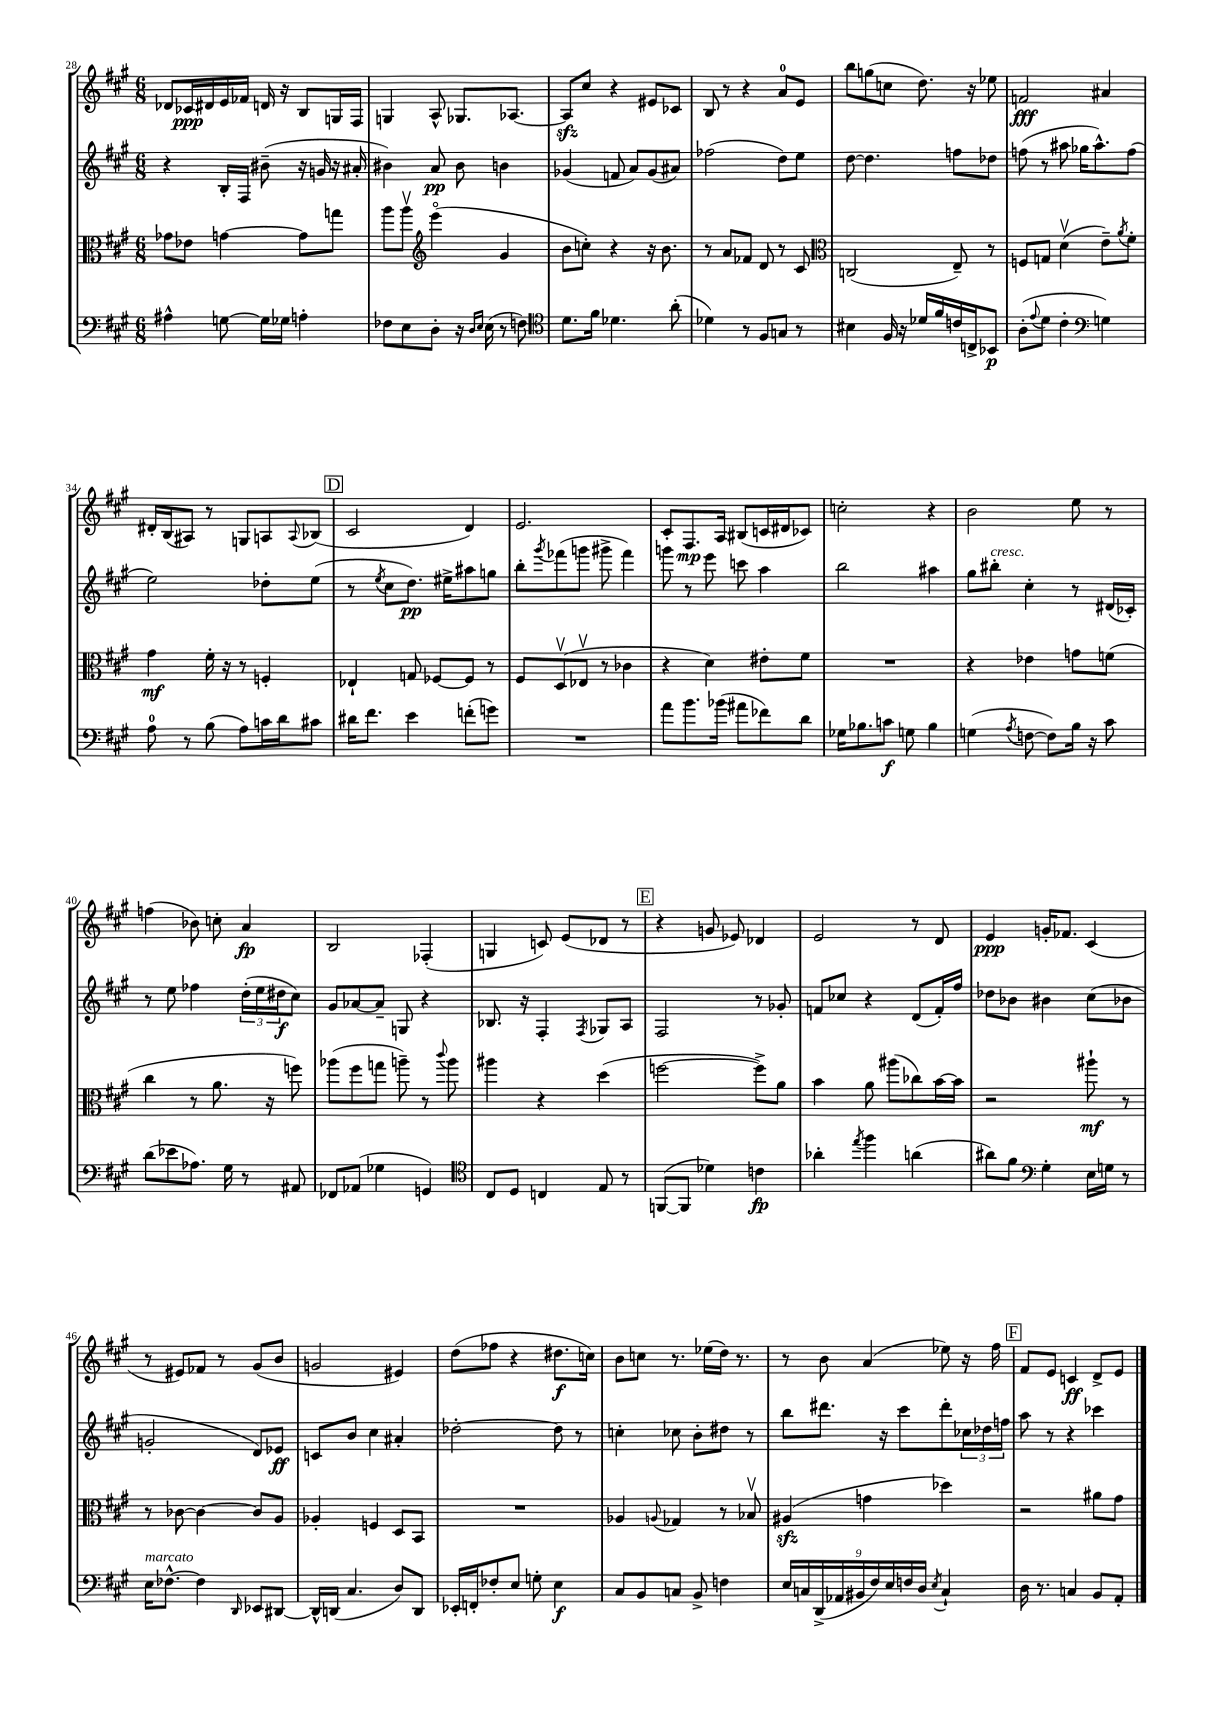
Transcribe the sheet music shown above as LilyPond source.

<<
\new StaffGroup <<
\new Staff = "s0" {
    \clef treble \key a \major \numericTimeSignature \time 6/8
    des'8 ces'16\ppp dis'16 e'16 fes'16 d'16 r16 b8 g16 fis16 |
    g4 a8-^ ges8. aes8.~ |
    aes8\sfz cis''8 r4 eis'8 ces'8 |
    b8 r8 r4 a'8-0 e'8 |
    b''8 g''8( c''8 d''8.) r16 ees''8 |
    f'2\fff ais'4 |
    dis'16-. b16( ais8) r8 g8 a8 \appoggiatura { a8 } bes8( |
    \mark \markup { \box "D" } cis'2 d'4) |
    e'2. |
    cis'8-. fis8.\mp a16 bis8( c'16 dis'16 ces'8) |
    c''2-. r4 |
    b'2 e''8 r8 |
    f''4( bes'8) c''8-. a'4\fp |
    b2 fes4-.( |
    g4 c'8) e'8( des'8 r8 |
    \mark \markup { \box "E" } r4 g'8 ees'8) des'4 |
    e'2 r8 d'8 |
    e'4\ppp g'16-. fes'8. cis'4( |
    r8 eis'8) fes'8 r8 gis'8( b'8 |
    g'2 eis'4) |
    d''8( fes''8 r4 dis''8.\f c''16) |
    b'8 c''8 r8. ees''16( d''16) r8. |
    r8 b'8 a'4( ees''8) r16 fis''16 |
    \mark \markup { \box "F" } fis'8 e'8 c'4\ff d'8-> e'8 \bar "|." |
}
\new Staff = "s1" {
    \clef treble \key a \major \numericTimeSignature \time 6/8
    r4 b16-. fis16 bis'8--( r16 g'16 r16 ais'16-. |
    bis'4) a'8\pp bis'8 b'4 |
    ges'4( f'8 a'8) ges'8( ais'8) |
    fes''2( d''8) e''8 |
    d''8~ d''4. f''8 des''8 |
    f''8( r8 ais''8 ges''16 ais''8.-^) f''8( |
    e''2) des''8-. e''8( |
    \mark \markup { \box "D" } r8 \acciaccatura { e''8 } cis''8 d''8.\pp) eis''16-> ais''8 g''8 |
    b''8-. \acciaccatura { gis'''8 } fes'''8( g'''8 gis'''8-> fes'''4) |
    g'''8 r8 e'''8 c'''8 a''4 |
    b''2 ais''4 |
    gis''8 bis''8-.^\markup { \italic "cresc." } cis''4-. r8 dis'16( ces'16-.) |
    r8 e''8 fes''4 \tuplet 3/2 { d''16-.( e''16 dis''16\f } cis''8) |
    gis'8 aes'8~ aes'8-- g8 r4 |
    bes8. r16 fis4-. \acciaccatura { fis8 } ges8 a8 |
    \mark \markup { \box "E" } fis2 r8 ges'8-. |
    f'8 ces''8 r4 d'8( f'16-.) fis''16 |
    des''8 bes'8 bis'4 cis''8( bes'8 |
    g'2-. d'8) ees'8\ff |
    c'8 b'8 cis''4 ais'4-. |
    des''2~-. des''8 r8 |
    c''4-. ces''8 b'8-. dis''8 r8 |
    b''8 dis'''8. r16 cis'''8 dis'''8-. \tuplet 3/2 { ces''16 des''16 f''16 } |
    \mark \markup { \box "F" } a''8 r8 r4 ces'''4 \bar "|." |
}
\new Staff = "s2" {
    \clef alto \key a \major \numericTimeSignature \time 6/8
    ges'8 ees'8 g'4~ g'8 g''8 |
    a''8 a''8\upbow \clef treble e'''4\flageolet( gis'4 |
    b'8 c''8-.) r4 r16 b'8. |
    r8 a'8 fes'8 d'8 r8 cis'8 |
    \clef alto c2( e8--) r8 |
    f8 g8 d'4\upbow( e'8--) \acciaccatura { a'8 } fis'8-. |
    gis'4\mf fis'16-. r16 r8 f4-. |
    \mark \markup { \box "D" } ees4-! g8 fes8~ fes8 r8 |
    fis8 d8\upbow( ees8\upbow r8 ces'4 |
    r4 d'4) eis'8-. fis'8 |
    R2. |
    r4 ees'4 g'8 f'8( |
    cis''4 r8 a'8. r16 f''8) |
    aes''8( fis''8 g''8 a''8--) r8 \appoggiatura { cis'''8 } a''8 |
    ais''4 r4 d''4( |
    \mark \markup { \box "E" } f''2~ f''8->) a'8 |
    b'4 a'8 ais''8( ces''8) b'16~ b'16 |
    r2 ais''8-!\mf r8 |
    r8 ces'8~ ces'4~ ces'8 a8 |
    aes4-. f4 d8 b,8 |
    R2. |
    aes4 \appoggiatura { a8 } ges4 r8 bes8\upbow |
    ais4\sfz( g'4 des''4) |
    \mark \markup { \box "F" } r2 ais'8 gis'8 \bar "|." |
}
\new Staff = "s3" {
    \clef bass \key a \major \numericTimeSignature \time 6/8
    ais4-^ g8~ g16 ges16 a4-. |
    fes8 e8 d8-. r16 \grace { d16 e16 } e16( r8 f8) |
    \clef tenor d'8. fis'16 des'4. a'8-.( |
    des'4) r8 fis8 g8 r8 |
    bis4 fis16 r16 des'16 fis'16 c'16 c16-> bes,8\p |
    a8-.( \appoggiatura { e'8 } d'8 cis'4-. \clef bass g4) |
    a8-0 r8 b8( a8) c'16 d'16 cis'8 |
    \mark \markup { \box "D" } dis'16 fis'8. e'4 f'8-.( g'8) |
    R2. |
    a'8 b'8. bes'16( ais'8 fes'8) d'8 |
    ges16 bes8. c'8\f g8 bes4 |
    g4( \acciaccatura { a8 } f8~ f8) b16 r16 cis'8 |
    d'8( ees'8 aes8.) gis16 r8 ais,8 |
    fes,8 aes,8( ges4 g,4) |
    \clef tenor cis8 d8 c4 e8 r8 |
    \mark \markup { \box "E" } f,8~( f,8 des'4) c'4\fp |
    aes'4-. \acciaccatura { e''8 } fis''4 a'4( |
    ais'8) fis'8 \clef bass gis4-. e16 g16 r8 |
    e16^\markup { \italic "marcato" } fes8.~-^ fes4 \grace { d,16 } ees,8 dis,8~ |
    dis,16-^ d,16( cis4. d8) d,8 |
    ees,16-. f,16-. fes8-. e8 g8-. e4\f |
    cis8 b,8 c8 b,8-> f4 |
    \tuplet 9/8 { e16 c16 d,16->( aes,16 bis,16 fis16) e16 f16 d16 } \acciaccatura { e8 } c4-! |
    \mark \markup { \box "F" } d16 r8. c4 b,8 a,8-. \bar "|." |
}
>>
>>
\layout { \context { \Score currentBarNumber = #28 } }
